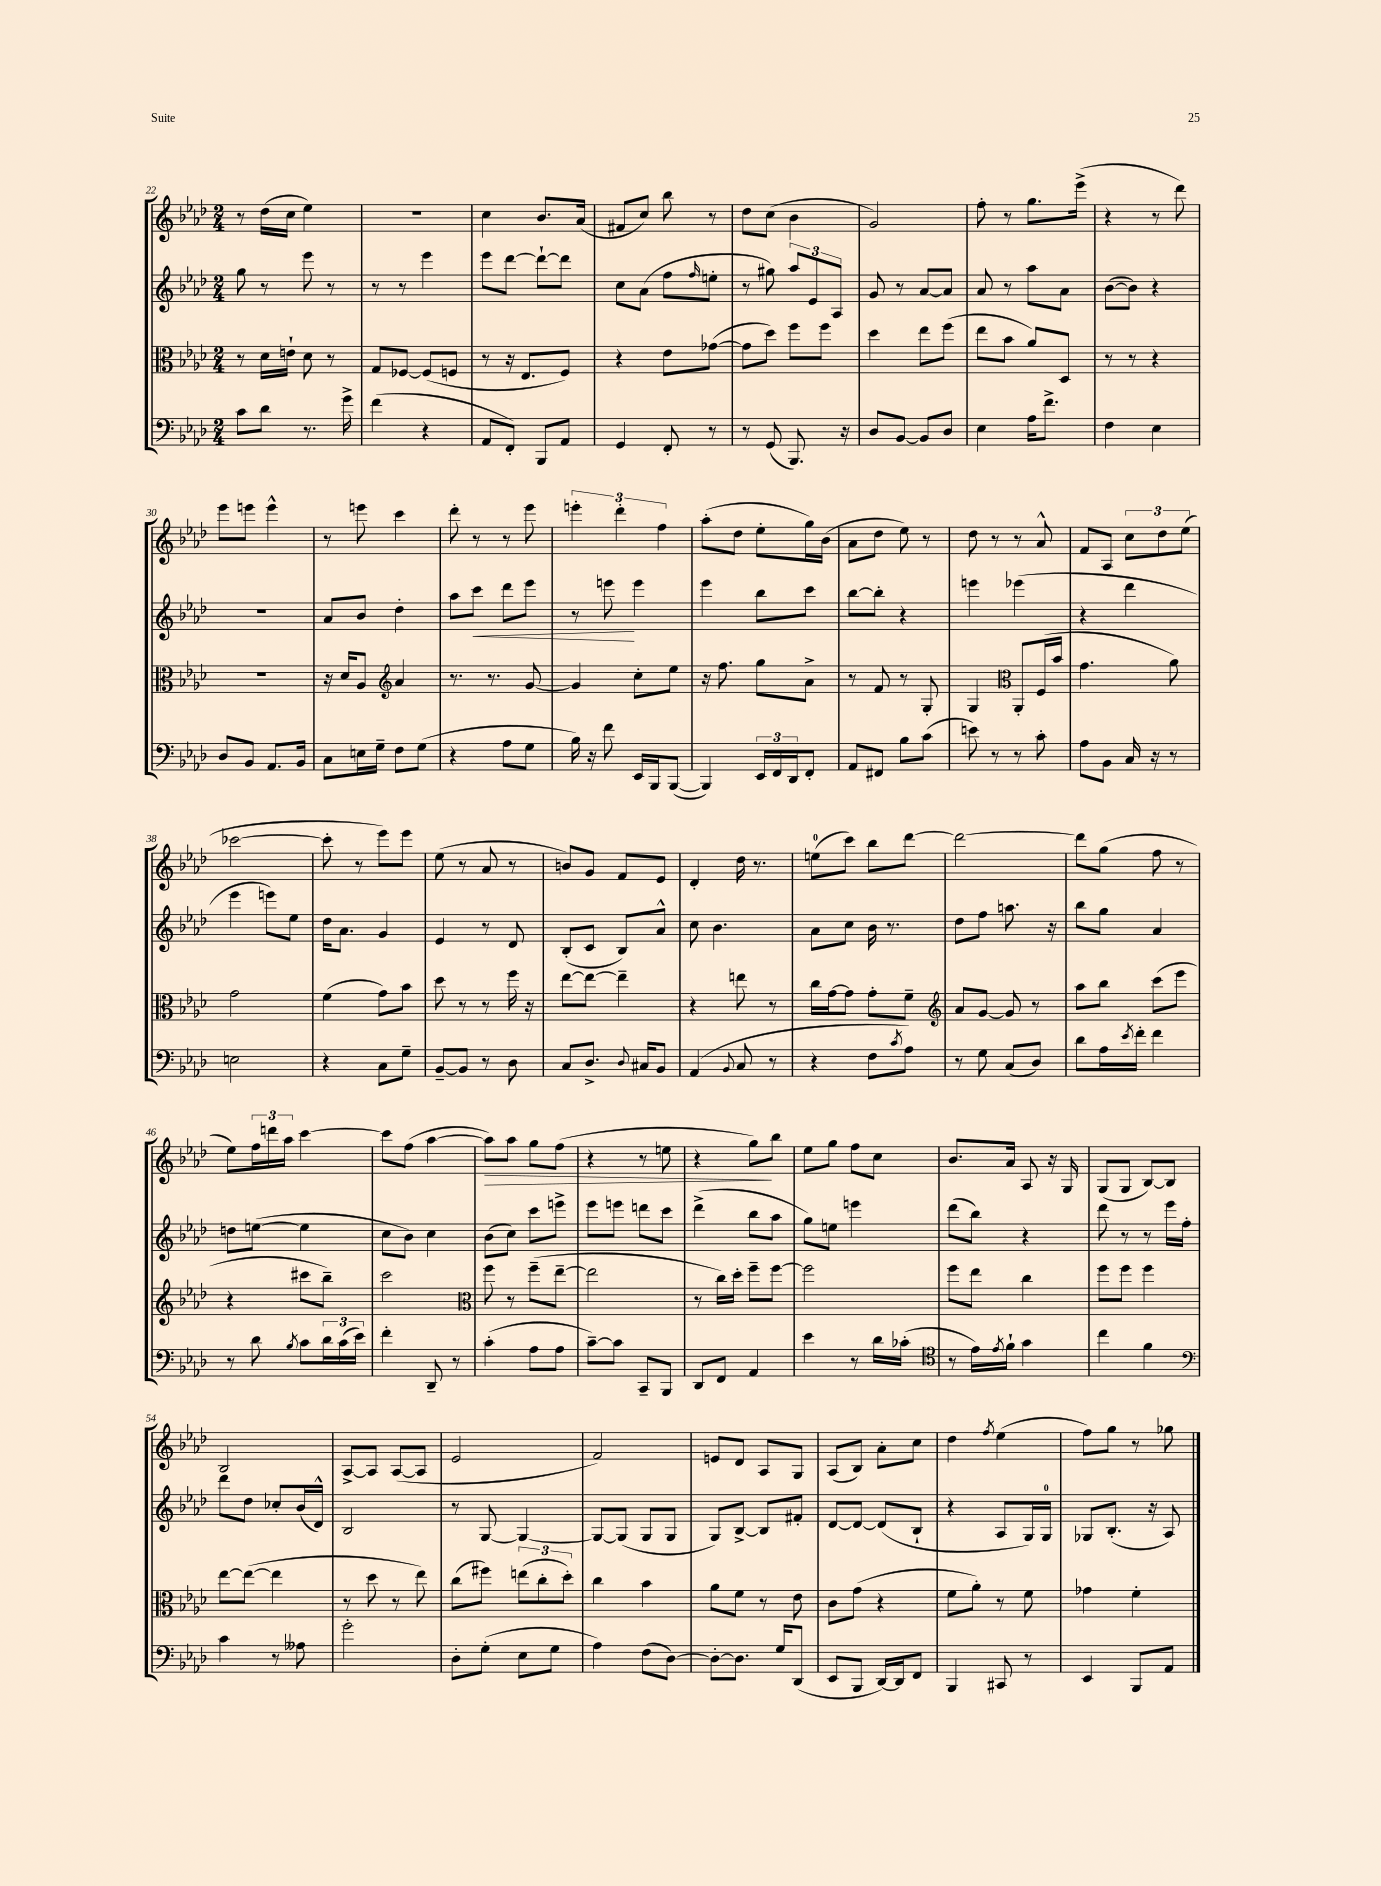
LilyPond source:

<<
\new StaffGroup <<
\new Staff = "s0" {
    \clef treble \key aes \major \numericTimeSignature \time 2/4
    r8 des''16( c''16 ees''4) |
    R2 |
    c''4 bes'8. aes'16( |
    fis'8 c''8) bes''8 r8 |
    des''8 c''8( bes'4 |
    g'2) |
    f''8-. r8 g''8. ees'''16->( |
    r4 r8 des'''8) |
    ees'''8 e'''8 e'''4-^ |
    r8 e'''8 c'''4 |
    des'''8-. r8 r8 ees'''8 |
    \tuplet 3/2 { e'''4-. des'''4-. f''4 } |
    aes''8-.( des''8 ees''8-. g''16) bes'16( |
    aes'8 des''8 ees''8) r8 |
    des''8 r8 r8 aes'8-^ |
    f'8 aes8 \tuplet 3/2 { c''8 des''8 ees''8( } |
    ces'''2~ |
    ces'''8-. r8 ees'''8) ees'''8 |
    ees''8( r8 aes'8 r8 |
    b'8) g'8 f'8 ees'8 |
    des'4-. des''16 r8. |
    e''8-0( c'''8) bes''8 des'''8~ |
    des'''2~ |
    des'''8 g''8( f''8 r8 |
    ees''8) \tuplet 3/2 { f''16 d'''16 aes''16 } c'''4~ |
    c'''8 f''8( aes''4~ |
    aes''8\>) aes''8 g''8 f''8( |
    r4 r8 e''8 |
    r4 g''8\!) bes''8 |
    ees''8 g''8 f''8 c''8 |
    bes'8. aes'16 aes8 r16 g16 |
    g8( g8 bes8~) bes8 |
    bes2 |
    aes8~-> aes8 aes8~( aes8 |
    ees'2 |
    f'2) |
    e'8 des'8 aes8 g8 |
    aes8( bes8) aes'8-. c''8 |
    des''4 \acciaccatura { f''8 } ees''4( |
    f''8) g''8 r8 ges''8 \bar "|." |
}
\new Staff = "s1" {
    \clef treble \key aes \major \numericTimeSignature \time 2/4
    g''8 r8 ees'''8 r8 |
    r8 r8 ees'''4 |
    ees'''8 des'''8~ des'''8~-! des'''8 |
    c''8 aes'8( f''8 \grace { f''16 } e''8-. |
    r8 gis''8) \tuplet 3/2 { aes''8 ees'8 aes8 } |
    g'8 r8 aes'8~ aes'8 |
    aes'8 r8 aes''8 aes'8 |
    bes'8~( bes'8) r4 |
    R2 |
    aes'8 bes'8 des''4-. |
    aes''8 c'''8\< des'''8 ees'''8 |
    r8 e'''8\! e'''4 |
    ees'''4 bes''8 c'''8 |
    bes''8~ bes''8-. r4 |
    e'''4 ees'''4( |
    r4 des'''4 |
    ees'''4 e'''8) ees''8 |
    des''16 aes'8. g'4 |
    ees'4 r8 des'8 |
    bes8-.( c'8 bes8) aes'8-^ |
    c''8 bes'4. |
    aes'8 c''8 bes'16 r8. |
    des''8 f''8 a''8. r16 |
    bes''8 g''8 aes'4 |
    d''8 e''8~( e''4 |
    c''8 bes'8) c''4 |
    bes'8( c''8) c'''8 e'''8-> |
    ees'''8 e'''8 d'''8 c'''8 |
    des'''4->( bes''8 aes''8 |
    g''8) e''8 e'''4 |
    des'''8( bes''8) r4 |
    des'''8 r8 r8 ees'''16 f''16-. |
    des'''8 des''8 ces''8-. bes'16( des'16-^) |
    bes2 |
    r8 g8~ g4~ |
    g8~ g8( g8 g8 |
    g8) bes8~-> bes8 fis'8-. |
    des'8~ des'8~ des'8( bes8-! |
    r4 aes8 g16) g16-0 |
    ges8 bes8.-.( r16 aes8) \bar "|." |
}
\new Staff = "s2" {
    \clef alto \key aes \major \numericTimeSignature \time 2/4
    r8 des'16 e'16-! des'8 r8 |
    g8 fes8~ fes8( f8 |
    r8 r16 ees8. f8) |
    r4 ees'8 ges'8~( |
    ges'8 des''8) f''8 f''8 |
    des''4 ees''8 f''8( |
    ees''8 bes'8 aes'8) des8 |
    r8 r8 r4 |
    r2 |
    r16 des'16 aes8 \clef treble aes'4 |
    r8. r8. g'8~ |
    g'4 c''8-. ees''8 |
    r16 f''8. g''8 aes'8-> |
    r8 f'8 r8 g8-. |
    g4 \clef alto aes,8-. f16( bes'16 |
    g'4. aes'8) |
    g'2 |
    f'4( g'8) bes'8 |
    des''8 r8 r8 f''16 r16 |
    ees''8~ ees''8~ ees''4-- |
    r4 e''8 r8 |
    c''16 g'16~ g'8 g'8-. f'8-- |
    \clef treble aes'8 g'8~ g'8 r8 |
    aes''8 bes''8 c'''8( ees'''8 |
    r4 cis'''8 bes''8--) |
    c'''2 |
    \clef alto f''8 r8 f''8--( ees''8~-- |
    ees''2 |
    r8 c''16) des''16-. f''8-- f''8~ |
    f''2 |
    f''8 ees''8 c''4 |
    f''8 f''8 f''4 |
    ees''8~ ees''8~( ees''4 |
    r8 des''8 r8 ees''8) |
    c''8( fis''8) \tuplet 3/2 { e''8( c''8-. des''8-.) } |
    c''4 bes'4 |
    aes'8 f'8 r8 ees'8 |
    c'8 g'8( r4 |
    f'8 aes'8-.) r8 f'8 |
    ges'4 f'4-. \bar "|." |
}
\new Staff = "s3" {
    \clef bass \key aes \major \numericTimeSignature \time 2/4
    c'8 des'8 r8. g'16-> |
    f'4( r4 |
    aes,8 f,8-.) bes,,8 aes,8 |
    g,4 f,8-. r8 |
    r8 g,8( bes,,8.) r16 |
    des8 bes,8~ bes,8 des8 |
    ees4 aes16 f'8.-> |
    f4 ees4 |
    des8 bes,8 aes,8. bes,16 |
    c8 e16 g16-- f8 g8( |
    r4 aes8 g8 |
    bes16) r16 f'8 ees,16 bes,,16 bes,,8~( |
    bes,,4) \tuplet 3/2 { ees,16 f,16 des,16 } f,8-. |
    aes,8 fis,8 bes8 c'8( |
    e'8) r8 r8 c'8-. |
    aes8 bes,8 c16 r16 r8 |
    e2 |
    r4 c8 g8-- |
    bes,8~-- bes,8 r8 des8 |
    c8 des8.-> \appoggiatura { des8 } cis16 bes,8 |
    aes,4( \appoggiatura { bes,8 } c8 r8 |
    r4 f8 \acciaccatura { c'8 } aes8) |
    r8 g8 c8( des8) |
    des'8 aes16 \acciaccatura { ees'8 } f'16-. f'4 |
    r8 des'8 \acciaccatura { bes8 } c'8 \tuplet 3/2 { des'16 c'16( ees'16) } |
    f'4-. des,8-- r8 |
    c'4-.( aes8 aes8 |
    c'8~--) c'8 c,8-- bes,,8 |
    des,8 f,8 aes,4 |
    ees'4 r8 des'16 ces'16-.( |
    \clef tenor r8 ees'16) \acciaccatura { ees'8 } f'16-! g'4 |
    c''4 f'4 |
    \clef bass c'4 r8 aeses8 |
    g'2-. |
    des8-. g8-.( ees8 g8 |
    aes4) f8( des8~) |
    des8~-. des8. g16 des,8( |
    ees,8 bes,,8 des,16~) des,16 f,8 |
    bes,,4 cis,8 r8 |
    ees,4 bes,,8 aes,8 \bar "|." |
}
>>
>>
\layout { \context { \Score currentBarNumber = #22 } }
